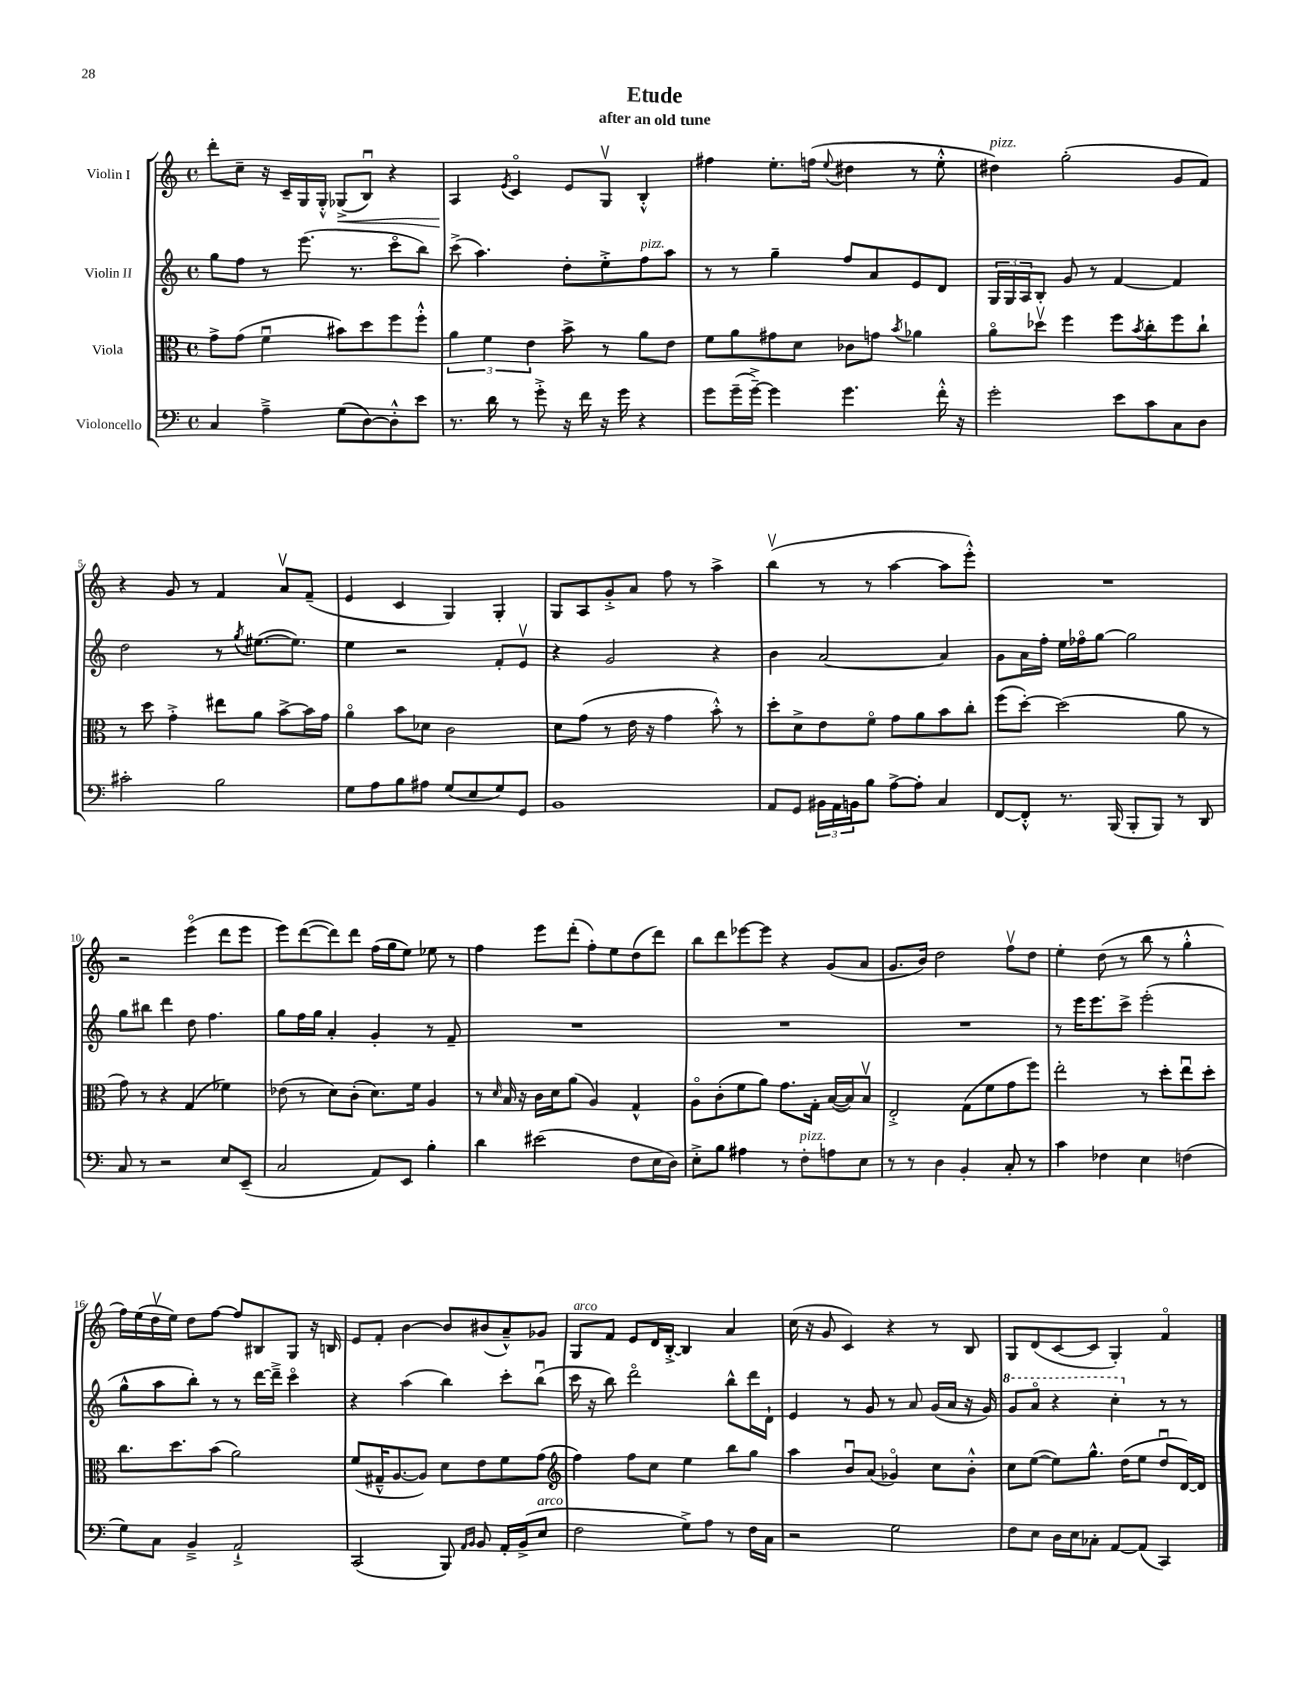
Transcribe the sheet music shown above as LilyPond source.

\header { title = "Etude" subtitle = "after an old tune" }
<<
\new StaffGroup <<
\new Staff = "s0" \with { instrumentName = "Violin I" } {
    \clef treble \key c \major \defaultTimeSignature \time 4/4
    d'''8-. c''8-- r16 c'16-- g16 g16-.-^ ges8->\<( b8\downbow) r4 |
    a4\! \acciaccatura { e'8 } c'4\flageolet e'8 g8\upbow b4-.-^ |
    fis''4 e''8.-. f''16( \appoggiatura { e''8 } dis''4 r8 e''8-.-^ |
    dis''4^\markup { \italic "pizz." }) g''2-.( g'8 f'8) |
    r4 g'8 r8 f'4 a'8\upbow f'8--( |
    e'4 c'4 g4) g4-. |
    g8 a8 g'8-.-> a'8 f''8 r8 a''4-> |
    b''4\upbow( r8 r8 a''4~ a''8 e'''8-.-^) |
    R1 |
    r2 e'''4\flageolet( d'''8 e'''8 |
    e'''8) d'''8~( d'''8) d'''8 f''16( g''16 e''8) ees''8 r8 |
    f''4 e'''8 d'''8-.( f''8-.) e''8 d''8( d'''8) |
    b''8 d'''8 ees'''8~ ees'''8 r4 g'8( a'8 |
    g'8. b'16) d''2 f''8\upbow d''8 |
    e''4-. d''8( r8 b''8 r8 g''4-.-^ |
    f''16) e''16( d''16\upbow e''16) d''8 f''8~ f''8 bis8 g8 r16 b16 |
    e'8 f'8-. b'4~ b'8 bis'8( a'8---^) ges'8 |
    g8^\markup { \italic "arco" } f'8 e'8 d'16 b16~-.-> b4 a'4 |
    c''16( r16 g'8 c'4) r4 r8 b8 |
    g8 d'8( c'8~ c'8 g4-.) f'4\flageolet \bar "|." |
}
\new Staff = "s1" \with { instrumentName = "Violin II" } {
    \clef treble \key c \major \defaultTimeSignature \time 4/4
    g''8 f''8 r8 e'''8.( r8. c'''8\flageolet b''8) |
    c'''8->( a''4.) d''8-. e''8-.-> f''8^\markup { \italic "pizz." } a''8 |
    r8 r8 g''4-- f''8 a'8 e'8 d'8 |
    \tuplet 3/2 { g16 g16 a16 } b8-. g'8 r8 f'4~ f'4 |
    d''2 r8 \acciaccatura { g''8 } eis''8.~( eis''8.) |
    e''4 r2 f'8-. e'8\upbow |
    r4 g'2 r4 |
    b'4 a'2~ a'4 |
    g'8 a'16 f''16-. e''16 fes''16\flageolet g''8~ g''2 |
    g''8 bis''8 d'''4 d''8 f''4. |
    g''8 f''16 g''16 a'4-. g'4-. r8 f'8-- |
    R1 |
    R1 |
    R1 |
    r8 e'''16 e'''8. c'''8-> e'''2-.( |
    g''8-^ a''8 b''8-.) r8 r8 d'''16~ d'''16---> c'''4\flageolet |
    r4 a''4( b''4) c'''8-. b''8\downbow( |
    c'''16 r16 b''8) d'''2\flageolet b''8-^ d'''16 d'16-! |
    e'4 r8 g'8 r8 a'8 g'16( a'16 r16 g'16) |
    \ottava #1 g''8 a''8\flageolet r4 c'''4-. \ottava #0 r8 r8 \bar "|." |
}
\new Staff = "s2" \with { instrumentName = "Viola" } {
    \clef alto \key c \major \defaultTimeSignature \time 4/4
    g'8-> g'8( f'4\downbow bis'8) d''8 f''8 f''8-.-^ |
    \tuplet 3/2 { a'4 f'4 e'4 } b'8-> r8 a'8 e'8 |
    f'8 a'8 gis'8 d'8 ces'8 g'8 \acciaccatura { b'8 } aes'4 |
    a'8\flageolet des''8\upbow f''4 f''8 \acciaccatura { b'8 } c''8-. f''8 c''8-! |
    r8 d''8 g'4-.-> eis''8 a'8 b'8~-> b'16 g'16 |
    a'4\flageolet b'8 des'8 c'2 |
    d'8 g'8( r8 e'16 r16 g'4 b'8-.-^) r8 |
    d''8-. d'8-> e'8 f'8\flageolet g'8 a'8 b'8 c''8-. |
    f''8( d''8~-.) d''2( a'8 r8 |
    g'8) r8 r4 g4( fes'4) |
    ees'8( r8 d'8) c'8-.( d'8.) f'16 a4 |
    r8 \grace { d'16 } b16 r16 c'16 d'16 a'8( a4) g4-^ |
    a8\flageolet c'8-.( f'8 a'8) g'8. g16-. b16~( b16) b8\upbow |
    e2-.-> g8( f'8 g'8 f''8) |
    e''2-. r8 d''8-. e''8\downbow d''8-. |
    c''8. d''8. b'8( a'2) |
    f'8( gis16---^ a8.~ a8) d'8 e'8 f'8 g'8( |
    \clef treble f''4) f''8 c''8 e''4 b''8 g''8 |
    a''4 b'8\downbow a'8( ges'4\flageolet) c''8 b'8-.-^ |
    c''8 e''8~( e''8) g''8.-^ d''16( e''8 d''8\downbow d'16~) d'16 \bar "|." |
}
\new Staff = "s3" \with { instrumentName = "Violoncello" } {
    \clef bass \key c \major \defaultTimeSignature \time 4/4
    c4 a4---> g8( d8~) d8-.-^ e'8 |
    r8. d'16 r8 g'8-.-> r16 f'16 r16 g'16 r4 |
    g'8 g'16--( g'16~--->) g'4 g'4. f'16-.-^ r16 |
    g'2-. e'8 c'8 c8 d8 |
    cis'2-. b2 |
    g8 a8 b8 ais8 g8( e8 g8) g,8 |
    b,1 |
    a,8 g,8 \tuplet 3/2 { bis,16 a,16 b,16 } b8 a8~-> a8-. c4 |
    f,8~ f,8-.-^ r8. b,,16( b,,8-. b,,8) r8 d,8 |
    c8 r8 r2 e8 e,8--( |
    c2 a,8) e,8 b4-. |
    d'4 eis'2( f8 e16 d16) |
    e8-.-> b8 ais4 r8 f8-.^\markup { \italic "pizz." } a8 e8 |
    r8 r8 d4 b,4-. c8-. r8 |
    c'4 fes4 e4 f4( |
    g8) c8 b,4---> a,2-!-> |
    c,2( b,,8) \grace { a,16 b,16 } b,8 a,16-. b,16->( e8^\markup { \italic "arco" } |
    f2 g8->) a8 r8 f16 c16 |
    r2 g2 |
    f8 e8 d16 e16 ces8-. a,8~ a,8( c,4) \bar "|." |
}
>>
>>
